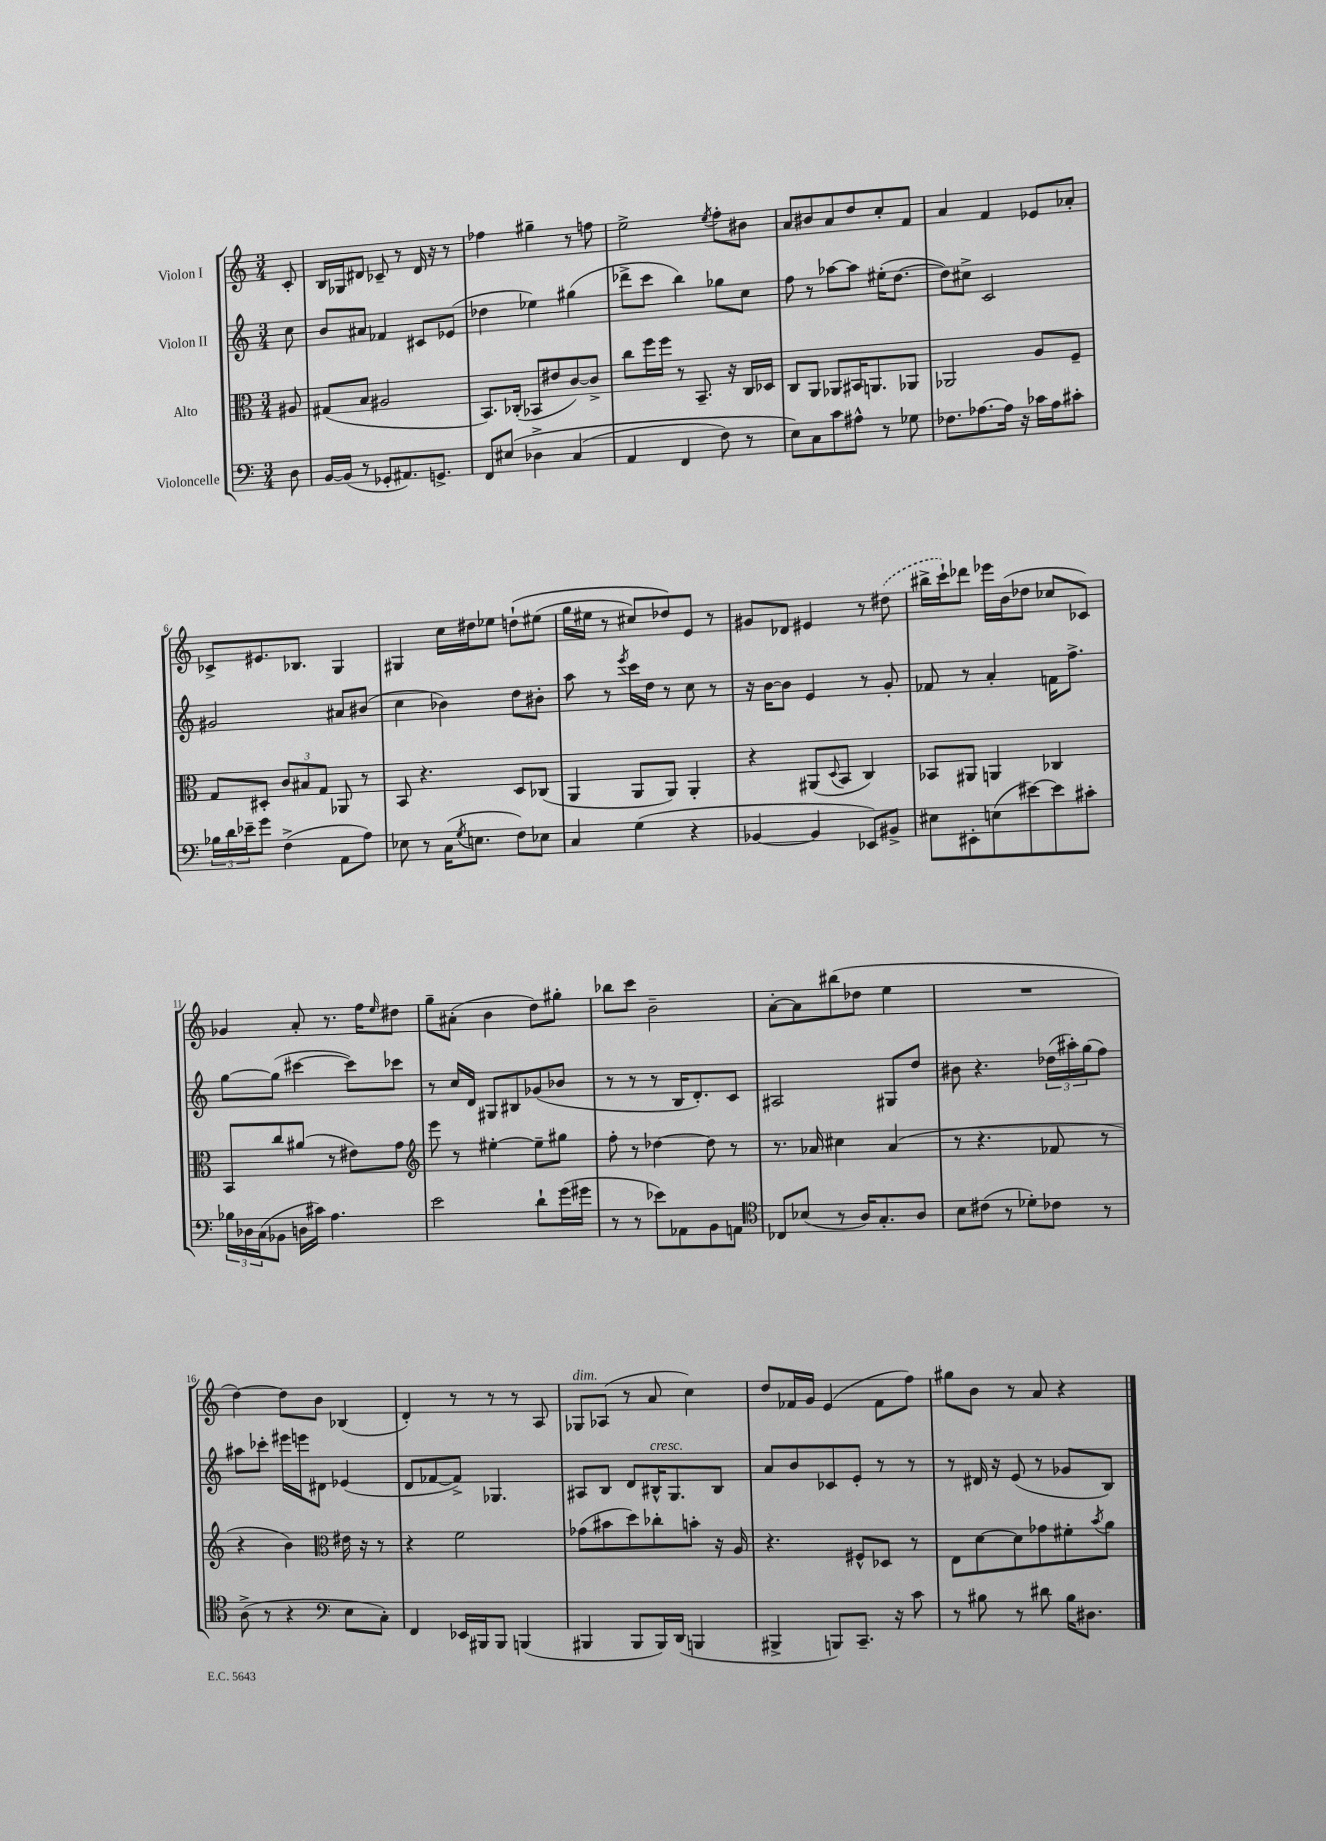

**kern	**kern	**kern	**kern
*part4	*part3	*part2	*part1
*staff4	*staff3	*staff2	*staff1
*I"Violoncelle	*I"Alto	*I"Violon II	*I"Violon I
*clefF4	*clefC3	*clefG2	*clefG2
*k[]	*k[]	*k[]	*k[]
*M3/4	*M3/4	*M3/4	*M3/4
=	=	=	=
8D\	8A#X/	8cc\	8c'/
=1	=1	=1	=1
[16BB/LL	(8G#X/L	8b/L	16B/LL
(16BB/JJ]	.	.	16G-X/J
8r	8B/J	8a#X/J	8d#X/J
8GG-X'/L	2A#X/	4f-X/	8c-X~/
8.AA#X/)	.	.	8r
.	.	8c#X/L	16d#/
8.GGn^/J	.	.	16r
.	.	(8e-X/J	8r
=2	=2	=2	=2
8FF/L	8.BB/L)	4dd-X\	4ff-X\
(8E#X/J	.	.	.
.	(16C-X'/Jk	.	.
4D-X^\	8BB-X/L	4ee-X\)	4gg#X~\
.	8e#X/	.	.
(4C/	[8c/)	(4gg#X\	8r
.	8c^/J]	.	8ffn\
=3	=3	=3	=3
4AA/	8cc\L	8ddd-X^\L	2ee^\
.	16ff\L	8ccc\J	.
.	16ff\JJ	.	.
4FF/	8r	4bb\)	.
.	8.BB~/	.	.
.	.	.	8qee/
8F\)	.	8gg-X\L	8ff'\L
.	16r	.	.
8r	16C/LL	8cc\J	8b#X\J
.	16D-X/JJ	.	.
=4	=4	=4	=4
8E\L)	8C/L	8ff\	8a/L
8C\	8AA/J	8r	8b#X/
8c\	8AA-X/L	[8aa-X\L	8a/
8A#X^^\J	16BB#X/K	8aa-\J]	8dd/
.	8.AAn/	.	.
8r	.	(16ee#X'\KL	8cc'/
.	.	[8.dd\J	.
8G-X\	8AA-X/J	.	8f/J
=5	=5	=5	=5
8.F-X\L	2AA-X/	8dd\L])	4a/
.	.	8cc#X^\J	.
[8.A-X\	.	.	.
.	.	2c/	4f/
16A-\Jk]	.	.	.
16r	.	.	.
16c-X\LL	8A/L	.	8e-X/L
16A-\J	.	.	.
8c#X'\J	8F~/J	.	8a-X'/J
!!LO:LB:g=z
=6	=6	=6	=6
24B-X\LL	8G/L	2g#X/	8c-X^/L
24d\	.	.	.
24e-X~\J	.	.	.
8g\J	8D#X'/J	.	8.e#X/
(4F^\	12c/L	.	.
.	.	.	8.B-X/J
.	12B#X/	.	.
.	12G/J	.	.
8AA\L	8AA-X/	8a#X/L	4G/
8A\J)	8r	(8b#X/J	.
=7	=7	=7	=7
8E-X\	8BB/	4cc\	4G#X/
8r	4.r	.	.
(16C\KL	.	4b-X\)	16cc\LL
8qG/	.	.	.
8.En\J	.	.	16dd#X\J
.	.	.	8ee-X\J
8F\L)	8D/L	8dd\L	(8ddn`\L
8E-X\J	(8C-X/J	8b#X'\J	(8ee#X\J
=8	=8	=8	=8
4C/	4AA/	8aa\	16gg\LL
.	.	.	16ee#X\JJ
.	.	8r	8r
.	.	8qeee/	.
(4G\	8AA/L	16ccc\LL	8cc#X/L)
.	.	16dd\JJ	.
.	8AA/J)	8r	8dd-X/)
4r	4AA'/	8cc\	8e/J
.	.	8r	8r
=9	=9	=9	=9
[4BB-X/	4r	16r	8g#X/L
.	.	[16b\KL	.
.	.	8b\J]	8d-X/J
4BB-/]	(8AA#X/L	4e/	4e#X/
.	8qqD/	.	.
.	8BB/J	.	.
8EE-X/L)	4C/)	8r	8r
8BB#X^/J	.	8g'/	(8dd#X\
=10	=10	=10	=10
8E#X\L	8BB-X/L	8f-X/	16bb#X^\LL
.	.	.	16ccc`\J)
8EE#X'\	8AA#X/J	8r	8ddd-X\J
(8En\	4AAn/	4a'/	16eee-X\LL
.	.	.	(16b\J
[8e#X\)	.	.	8dd-X\J
8e#\]	4C-X/	16fn\KL	8cc-X/L
.	.	8.ff^\J	.
8c#X'\J	.	.	8c-X/J)
!!LO:LB:g=z
=11	=11	=11	=11
24B-X\LL	8BB/L	[8gg\L	4g-X/
24D-X\	.	.	.
(24C\J	.	.	.
8BB-X\J	8cc/	(8gg\J]	.
16Dn\LL	(8a#X/J	[4ccc#X\	8a'/
16c#X\JJ)	.	.	.
4.A\	8r	.	8.r
.	8e#X\L)	8ccc#\L])	.
.	.	.	16ff\KL
.	.	.	16qqee/
.	8g\J	8ccc-X\J	8dd#X\J
=12	=12	=12	=12
*	*clefG2	*	*
2e\	8eee\	8r	8gg~\L
.	8r	16cc/LL	(8a#X'\J
.	.	16d/JJ	.
.	[4ee#X'\	8G#X/L	4b\
.	.	8B#X/	.
8d`\L	8ee#~\L]	(8g-X/	8dd\L)
(16g\L	8gg#X\J	8b-X/J	8gg#X'\J
16g#X\JJ	.	.	.
=13	=13	=13	=13
8r	8ff'\	8r	8bb-X\L
8r	8r	8r	8ccc\J
8e-X\L)	[4dd-X\	8r	2b~\
8AA-X\	.	16B/KL	.
.	.	8.d'/)	.
8BB\	8dd-\]	.	.
8AAn\J	8r	8c/J	.
=14	=14	=14	=14
*clefC4	*	*	*
8C-X/L	8.r	2A#X/	[8a'\L
(8B-X/J	.	.	8a\]
.	16a-X/	.	.
8r	4cc#X\	.	(8bb#X\
16A/KL)	.	.	8dd-X\J
8.G'/	.	.	.
.	(4a-/	8G#X/L	4ee\
8A/J	.	8dd/J	.
=15	=15	=15	=15
8B\L	8r	8b#X\	2.r
(8c#X\J	4.r	4.r	.
8r	.	.	.
8d-X'\L)	.	.	.
8c-X\J	8f-X/	(24dd-X\LL	.
.	.	24aa#X'\)	.
.	.	(24gg\J	.
8r	8r	8ff\J)	.
!!LO:LB:g=z
=16	=16	=16	=16
(8A^\	4r	8aa#X\L	[4dd\)
8r	.	8ccc-X'\J	.
4r	4b\)	16eee#X\LL	8dd\L]
.	.	16eeen\J	.
.	.	8d#X\J	8b\J
*clefF4	*clefC3	*	*
8E\L	16e#X\	(4e-X/	(4B-X/
.	16r	.	.
8C'\J)	8r	.	.
=17	=17	=17	=17
4FF/	4r	8d/L	4d'/)
.	.	[8f-X/	.
16EE-X/LL	2f\	8f-^/J])	8r
16BBB#X/J	.	.	.
8BBB#/J	.	4.G-X/	8r
(4BBBn/	.	.	8r
.	.	.	8A/
=18	=18	=18	=18
!	!	!	!LO:TX:a:i:t=dim.
4BBB#X/	(8g-X\L	8A#X/L	8G-X/L
.	8b#X\	8B/J	(8A-X/J
8BBB#/L	8dd\)	8d/L	8r
!	!	!LO:TX:a:i:t=cresc.	!
16BBB#/L)	8cc-X'\	16B#X^^/K	8a/
(16DD/JJ	.	8.G/	.
4BBBn/	8bn'\J	.	4cc\)
.	16r	8B#/J	.
.	16A/	.	.
=19	=19	=19	=19
4BBB#X^/	4.r	8a/L	8dd/L
.	.	8b/	16f-X/L
.	.	.	16g/JJ
8BBBn/L)	.	8c-X/	(4e/
8.CC~/J	8F#X^^/L	8e'/J	.
.	8D-X/J	8r	8f-\L
16r	.	.	.
8c\	8r	8r	8ff\J)
=20	=20	=20	=20
8r	8E\L	8r	8gg#X\L
8B#X\	[8d\	16d#X/	8b\J
.	.	16r	.
8r	8d\]	(8e/	8r
8d#X\	8g-X\	8r	8a/
16B#\KL	8f#X'\	8g-X/L	4r
8.D#X\J	.	.	.
.	8qb/	.	.
.	8a\J	8B/J)	.
==	==	==	==
*-	*-	*-	*-
